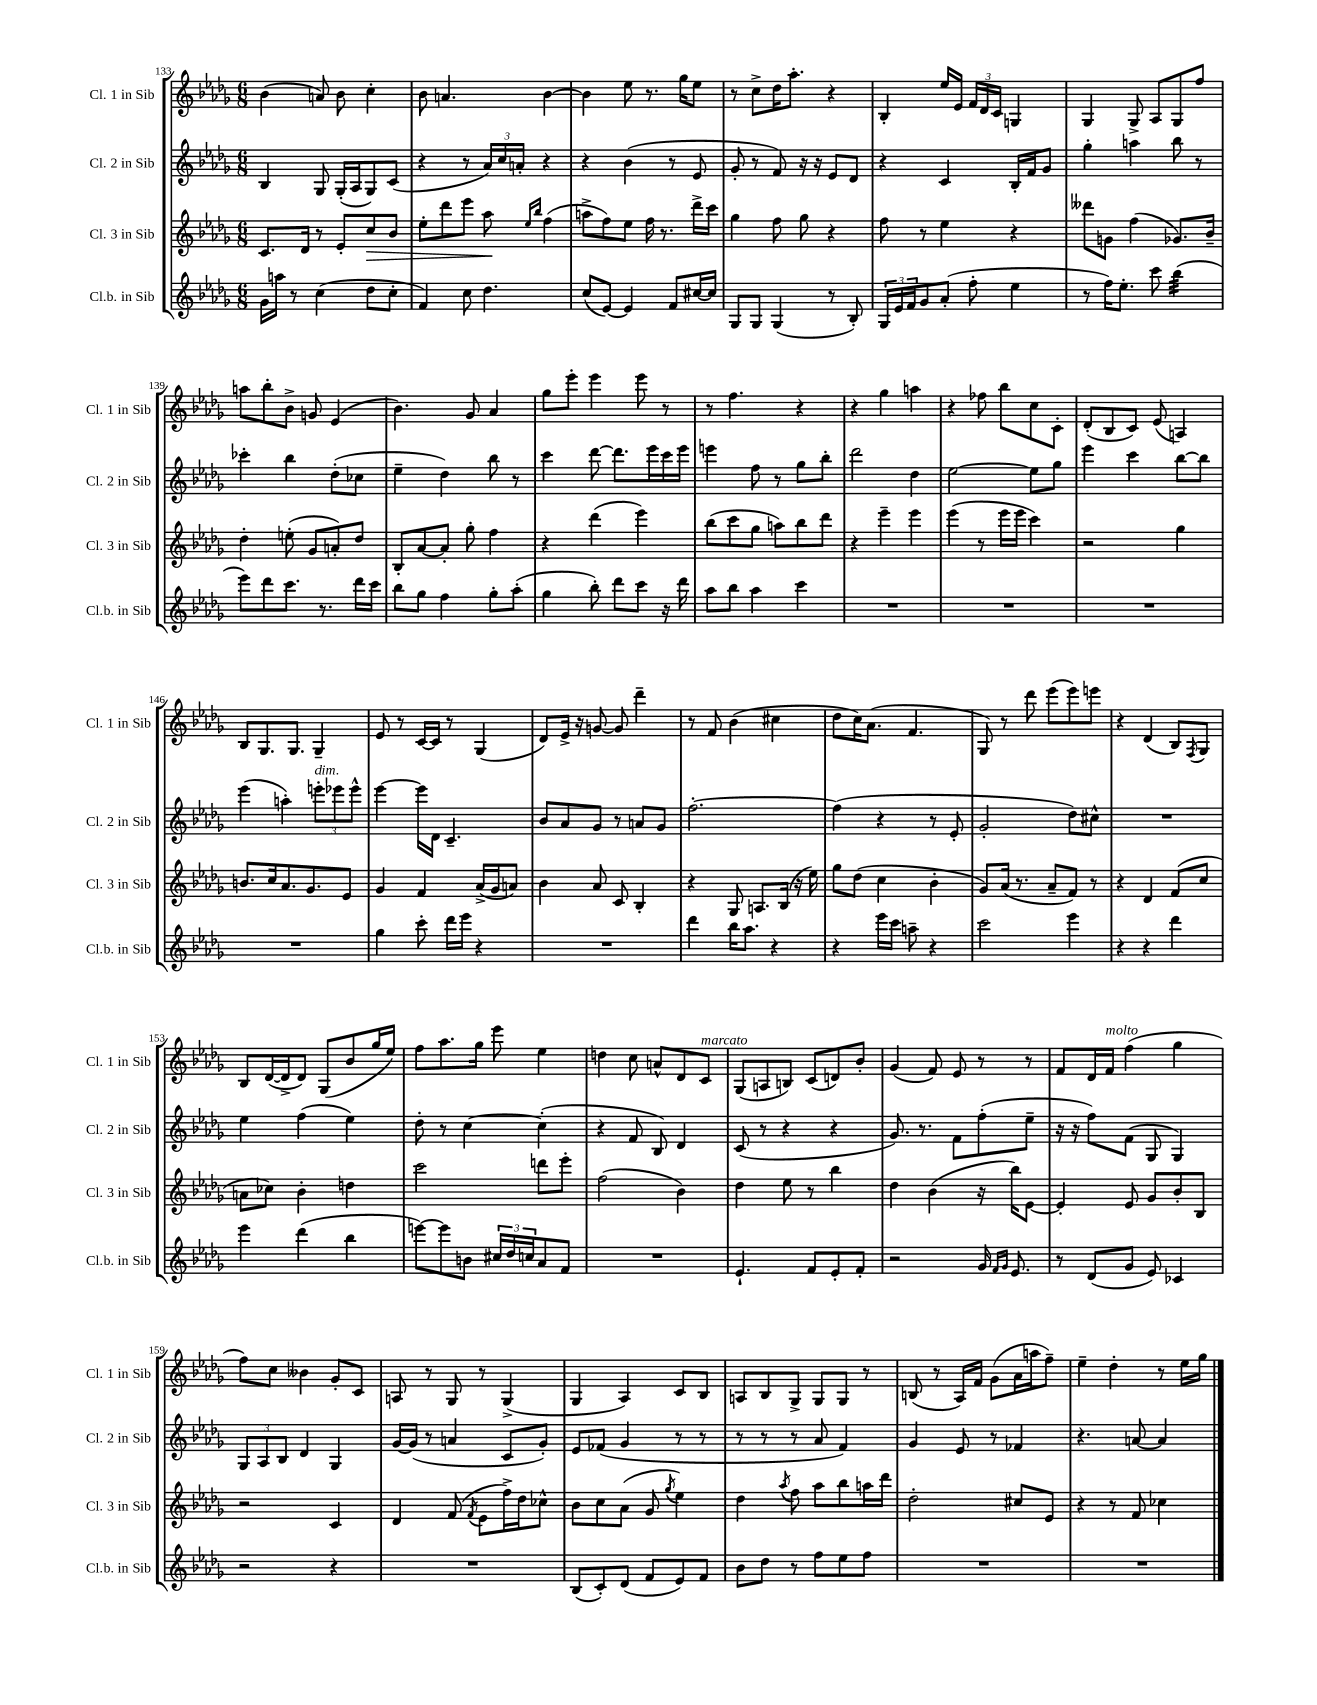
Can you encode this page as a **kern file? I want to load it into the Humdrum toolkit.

**kern	**kern	**kern	**kern
*staff4	*staff3	*staff2	*staff1
*clefG2	*clefG2	*clefG2	*clefG2
*k[b-e-a-d-g-]	*k[b-e-a-d-g-]	*k[b-e-a-d-g-]	*k[b-e-a-d-g-]
*M6/8	*M6/8	*M6/8	*M6/8
16g-\LL	8.c/L	4B-/	(4b-\
16aa\JJ	.	.	.
8r	.	.	.
.	16d-/Jk	.	.
(4cc\	8r	8G-/	8a/)
.	8e-'/L	(16G-'/LL	8b-\
.	.	16A-/J	.
8dd-\L	8cc/	8G-/)	4cc'\
8cc'\J	8b-/J	(8c/J	.
=	=	=	=
4f/)	8ee-'\L	4r	8b-\
.	8ddd-\	.	4.a/
8cc\	8eee-\J	8r	.
4.dd-\	8aa-\	24a-/LL)	.
.	.	24cc/	.
.	.	24a'/JJ	.
.	16qqee-/LL	.	.
.	16qqbb-/JJ	.	.
.	(4ff\	4r	[4b-\
=	=	=	=
(8cc/L	8aa^\L	4r	4b-\]
[8e-/J)	8ff\)	.	.
4e-/]	8ee-\J	(4b-\	8ee-\
.	16ff\	.	8.r
.	8.r	.	.
8f/L	.	8r	.
.	.	.	16gg-\LK
[16cc#/L	16ddd-^\LL	8e-/	8ee-\J
16cc#/]JJ	16ccc\JJ	.	.
=	=	=	=
8G-/L	4gg-\	8g-'/	8r
8G-/J	.	8r	8cc^\L
(4G-/	8ff\	8f/)	16dd-\K
.	.	.	8.aa-'\J
.	8gg-\	16r	.
.	.	16r	.
8r	4r	8e-/L	4r
8B-'/)	.	8d-/J	.
=	=	=	=
24G-/LL	8ff\	4r	4B-'/
24e-/	.	.	.
24f/J	.	.	.
8g-/	8r	.	.
(8a-'/J	4ee-\	4c/	16ee-/LL
.	.	.	16e-/JJ
8ff'\	.	.	24f/LL
.	.	.	24d-/
.	.	.	24c/JJ
4ee-\	4r	16B-'/LL	4G/
.	.	16f/J	.
.	.	8g-/J	.
=	=	=	=
8r	8ddd--\L	4gg-'\	4G-/
16ff\LK)	8g\J	.	.
8.ee-'\J	.	.	.
.	(4ff\	4aa\	8G-^/
8ccc\	.	.	8A-/L
(4bb-\	8.g-/L)	8bb-\	8G-/
.	.	8r	8ff/J
.	16b-~/Jk	.	.
=	=	=	=
8eee-\L)	4dd-'\	4ccc-'\	8aa\L
8ddd-\	.	.	8bb-'\
8.ccc\J	(8ee'\	4bb-\	8b-^\J
.	8g-/L	.	8g/
8.r	.	.	.
.	8a'/)	(8dd-'\L	(4e-/
16ddd-\LL	8dd-/J	8cc-\J	.
16ccc\JJ	.	.	.
=	=	=	=
8bb-\L	8B-'/L	4ee-~\	4.b-\)
8gg-\J	[8a-/	.	.
4ff\	8a-'/]J	4dd-\)	.
.	8gg-'\	.	8g-/
8gg-'\L	4ff\	8bb-\	4a-/
(8aa-'\J	.	8r	.
=	=	=	=
4gg-\	4r	4ccc\	8gg-\L
.	.	.	8eee-'\J
8bb-'\)	(4ddd-\	[8ddd-\	4eee-\
8ddd-\L	.	8.ddd-\]L	.
8ccc\J	4eee-\)	.	8eee-\
.	.	16eee-\L	.
16r	.	16ccc\	8r
16ddd-\	.	16eee-\JJ	.
=	=	=	=
8aa-\L	(8bb-\L	4eee\	8r
8bb-\J	8ccc\	.	4.ff\
4aa-\	8gg-\J	8ff\	.
.	8aa\L)	8r	.
4ccc\	8bb-\	8gg-\L	4r
.	8ddd-\J	8bb-'\J	.
=	=	=	=
2.r	4r	2ddd-\	4r
.	4eee-~\	.	4gg-\
.	4eee-\	4dd-\	4aa\
=	=	=	=
2.r	(4eee-\	[2ee-\	4r
.	8r	.	8ff-\
.	16eee-\LL	.	8bb-\L
.	16eee-\JJ	.	.
.	4ccc\)	8ee-\]L	8cc\
.	.	8gg-\J	8c'\J
=	=	=	=
2.r	2r	4eee-\	(8d-'/L
.	.	.	8B-/
.	.	4ccc\	8c/J)
.	.	.	(8e-/
.	4gg-\	[8bb-\L	4A/)
.	.	8bb-\]J	.
=	=	=	=
2.r	8.b/L	(4eee-\	8B-/L
.	.	.	8.G-/
.	16cc/k	.	.
.	8.a-/	4aa'\)	.
.	.	.	8.G-/J
.	8.g-/	.	.
.	.	12eee'\L	4G-~/
.	.	12eee-\	.
.	8e-/J	.	.
.	.	12eee-^^\J	.
=	=	=	=
4gg-\	4g-/	[4eee-\	8e-/
.	.	.	8r
8ccc'\	4f/	16eee-\]LL	[16c/LL
.	.	16d-\JJ	16c/]JJ
16ddd-\LL	.	4.c~/	8r
16eee-\JJ	.	.	.
4r	(16a-^/LL	.	(4G-/
.	16g-/J	.	.
.	8a/J)	.	.
=	=	=	=
2.r	4b-\	8b-/L	8d-/L)
.	.	8a-/	16e-^/Jk
.	.	.	16r
.	8a-/	8g-/J	[8g/
.	8c/	8r	8g/]
.	4B-'/	8a/L	4ddd-~\
.	.	8g-/J	.
=	=	=	=
4ddd-\	4r	[2.ff'\	8r
.	.	.	8f/
16bb-\LK	8G-/	.	(4b-\
8.aa-\J	.	.	.
.	8.A/L	.	.
4r	.	.	4cc#\
.	(16B-/Jk	.	.
.	16r	.	.
.	16ee-\)	.	.
=	=	=	=
4r	8gg-\L	(4ff\]	8dd-\L
.	(8dd-\J	.	16cc\K)
.	.	.	(8.a-\J
16eee-\LL	4cc\	4r	.
16ccc\JJ	.	.	.
8aa~\	.	.	4.f/
4r	4b-'\	8r	.
.	.	8e-'/	.
=	=	=	=
2ccc\	8g-/L)	2g-'/	8G-/)
.	(16a-/Jk	.	8r
.	8.r	.	.
.	.	.	8ddd-\
.	8a-~/L	.	(8eee-\L
4eee-\	8f/J)	8dd-\L)	8eee-\)
.	8r	8cc#^^\J	8eee\J
=	=	=	=
4r	4r	2.r	4r
4r	4d-/	.	(4d-/
4ddd-\	(8f/L	.	8B-/L)
.	.	.	8qF/
.	8cc/J	.	8G-/J
=	=	=	=
4eee-\	8a\L	4ee-\	8B-/L
.	8cc-\J)	.	([16d-/L
.	.	.	16d-^/]J
(4ddd-\	4b-'\	(4ff\	8d-/J)
.	.	.	(8G-/L
4bb-\	4dd\	4ee-\)	8b-/
.	.	.	16gg-/L
.	.	.	16ee-/JJ)
=	=	=	=
[8eee\L)	2ccc\	8dd-'\	8ff\L
8eee\]	.	8r	8.aa-\
8b\J	.	[4cc\	.
.	.	.	16gg-\Jk
24cc#/LL	.	.	8eee-\
24dd-/	.	.	.
24cc/J	.	.	.
8a-/	8ddd\L	(4cc'\]	4ee-\
8f/J	8eee-'\J	.	.
=	=	=	=
2.r	(2ff\	4r	4dd\
.	.	8f/	8cc\
.	.	8B-/)	8a^^/L
.	4b-\)	4d-/	8d-/
.	.	.	8c/J
=	=	=	=
4.e-`/	4dd-\	(8c/	(8G-/L
.	.	8r	8A/
.	8ee-\	4r	8B/J)
8f/L	8r	.	(8c/L
8e-'/	4bb-\	4r	8d/)
8f'/J	.	.	8b-'/J
=	=	=	=
2r	4dd-\	8.g-/)	(4g-/
.	.	8.r	.
.	(4b-\	.	8f/)
.	.	8f\L	8e-/
16g-/	16r	(8ff'\	8r
16qqf/LL	.	.	.
16qqg-/JJ	.	.	.
8.e-/	16bb-\LK)	.	.
.	[8e-\J	8ee-~\J	8r
=	=	=	=
8r	4e-'/]	16r	8f/L
.	.	16r	.
(8d-/L	.	8ff\L)	16d-/L
.	.	.	16f/JJ
8g-/J	8e-/	(8f\J	(4ff\
8e-/)	8g-/L	8G-/	.
4c-/	8b-'/	4G-/)	4gg-\
.	8B-/J	.	.
=	=	=	=
2r	2r	12G-/L	8ff\L)
.	.	12A-/	.
.	.	.	8cc\J
.	.	12B-/J	.
.	.	4d-/	4b--\
4r	4c/	4G-/	8g-'/L
.	.	.	8c/J
=	=	=	=
2.r	4d-/	[16g-/LL	8A/
.	.	(16g-/]JJ	.
.	.	8r	8r
.	(8f/	4a/	8G-/
.	8qf/	.	.
.	8e-\L	.	8r
.	16ff^\L)	8c/L	(4G-^/
.	16dd-\J	.	.
.	8cc-^^\J	8g-'/J)	.
=	=	=	=
(8B-/L	8b-\L	8e-/L	4G-/
8c'/)	8cc\	(8f-/J	.
(8d-/J	(8a-\J	4g-/	4A-/)
8f/L	8g-/	.	.
.	8qgg-/	.	.
8e-/)	4ee-\)	8r	8c/L
8f/J	.	8r	8B-/J
=	=	=	=
8b-\L	4dd-\	8r	8A/L
8dd-\J	.	8r	8B-/
.	8qaa-/	.	.
8r	8ff\	8r	8G-^/J
8ff\L	8aa-\L	8a-/	8G-/L
8ee-\	8bb-\	4f/)	8G-/J
8ff\J	16aa\L	.	8r
.	16ddd-\JJ	.	.
=	=	=	=
2.r	2dd-'\	4g-/	(8B/
.	.	.	8r
.	.	8e-/	16A-/LL)
.	.	.	16f/JJ
.	.	8r	(8g-\L
.	8cc#/L	4f-/	16a-\L
.	.	.	16aa\J
.	8e-/J	.	8ff~\J)
=	=	=	=
2.r	4r	4.r	4ee-~\
.	8r	.	4dd-'\
.	8f/	[8a/	.
.	4cc-\	4a/]	8r
.	.	.	16ee-\LL
.	.	.	16gg-\JJ
==	==	==	==
*-	*-	*-	*-
